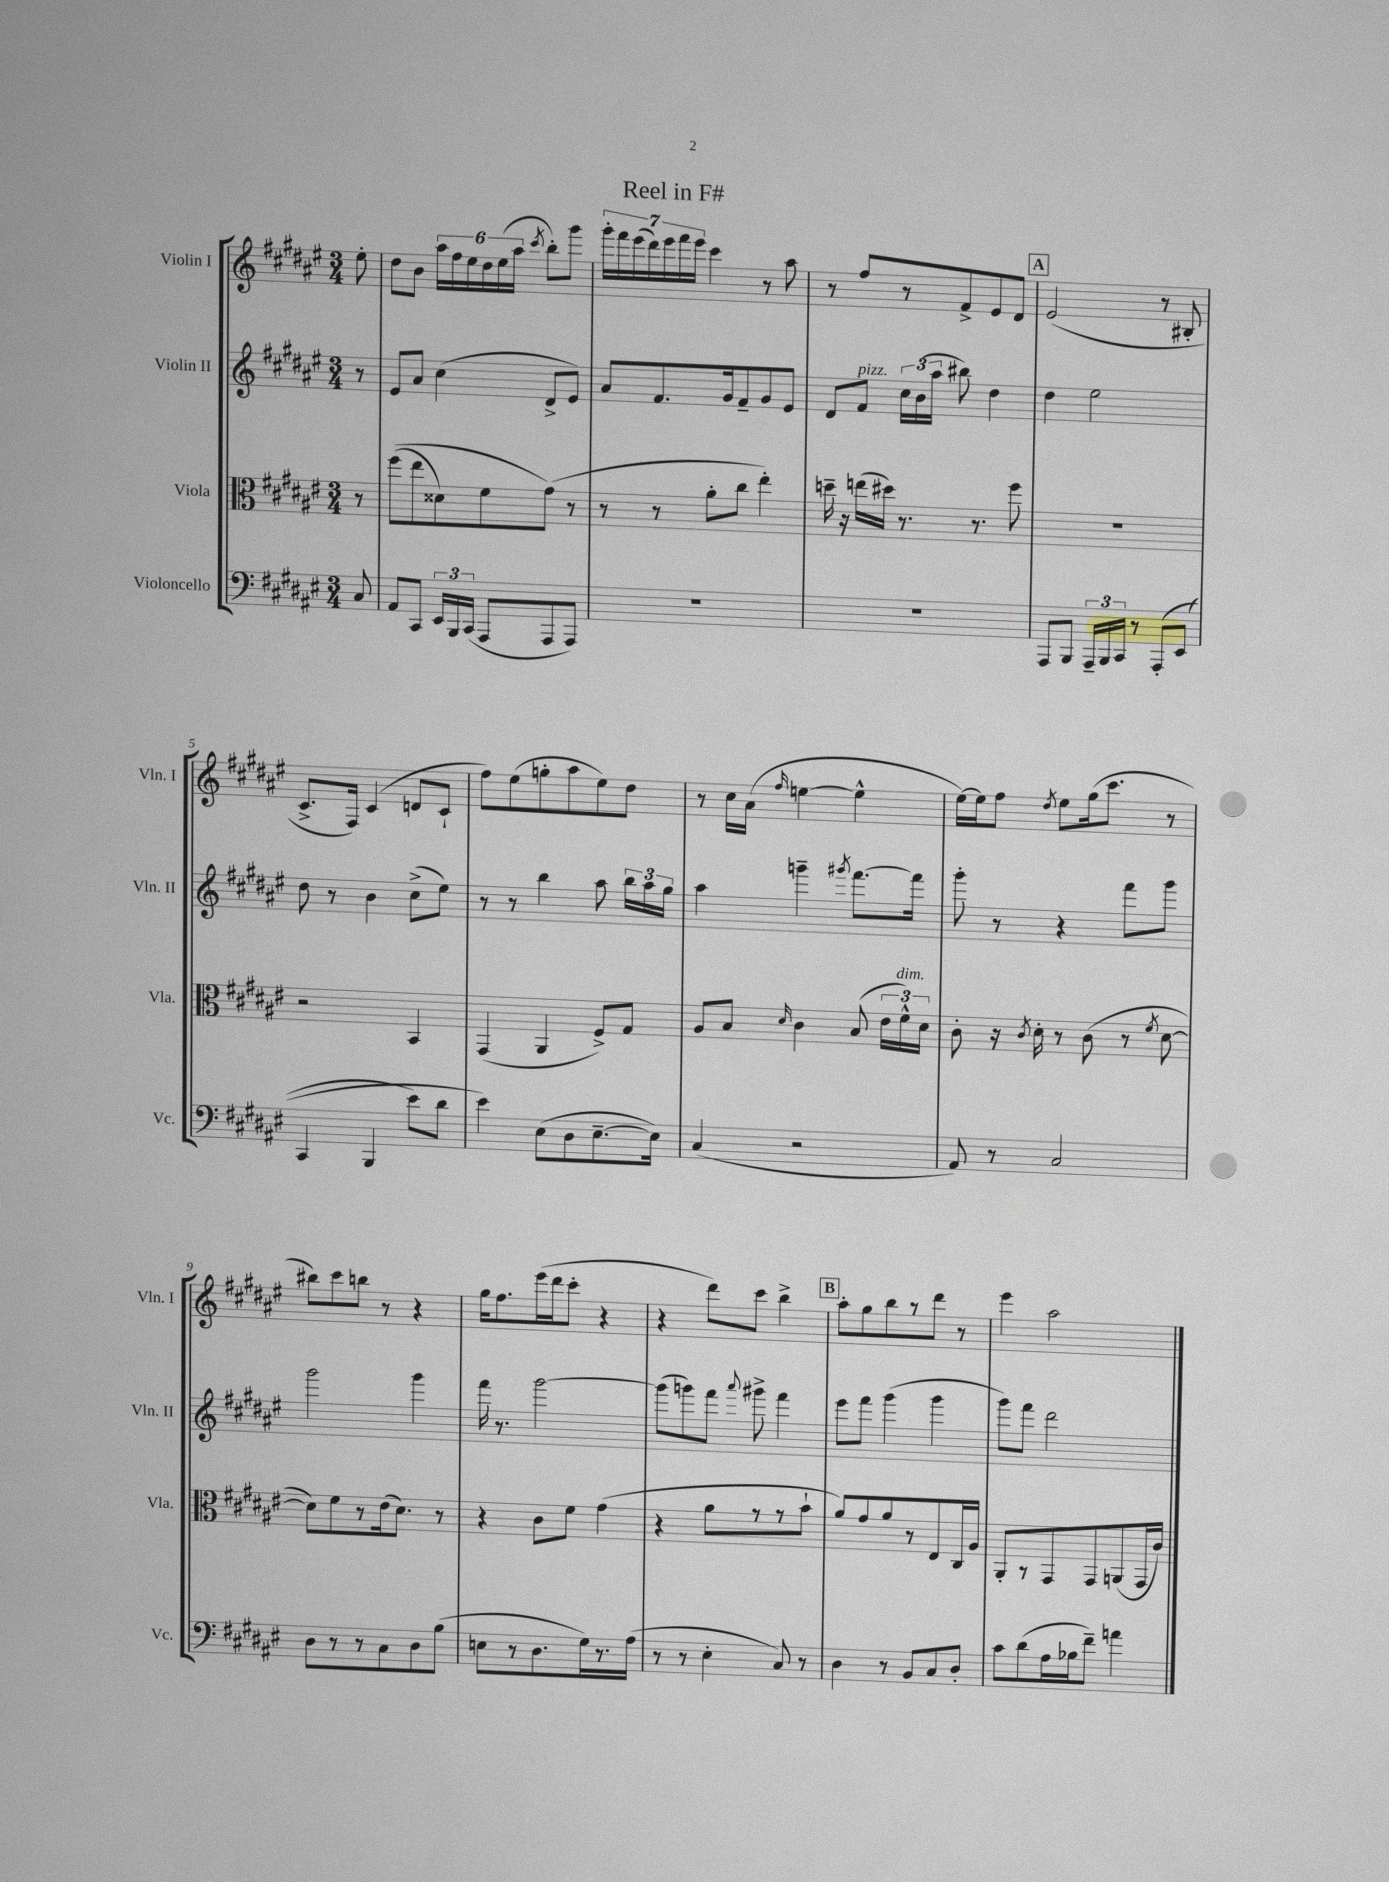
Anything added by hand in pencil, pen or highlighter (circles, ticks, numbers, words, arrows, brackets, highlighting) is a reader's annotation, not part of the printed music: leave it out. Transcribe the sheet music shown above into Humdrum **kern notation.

**kern	**kern	**kern	**kern
*staff4	*staff3	*staff2	*staff1
*clefF4	*clefC3	*clefG2	*clefG2
*k[f#c#g#d#a#e#]	*k[f#c#g#d#a#e#]	*k[f#c#g#d#a#e#]	*k[f#c#g#d#a#e#]
*M3/4	*M3/4	*M3/4	*M3/4
8C#	8r	8r	8ee#'
=	=	=	=
8AA#	&((8ff#	8e#	8dd#
8CC#	8ee#	8a#	8b
24EE#	8d##)	(4cc#	24aa#
24BBB	.	.	24ff#
(24CC#	.	.	24ee#
8AAA#	8f#	.	24dd#
.	.	.	(24ee#
.	.	.	24aa#
.	.	.	8qccc#
8AAA#	(8g#&)	8d#^	8bb')
8AAA#)	8r	8e#)	8ggg#
=	=	=	=
2.r	8r	8a#	28ggg#'
.	.	.	28fff#
.	.	.	(28eee#
.	.	.	28ddd#)
.	8r	8.f#	.
.	.	.	28eee#
.	.	.	28fff#
.	.	.	28eee#
.	8a#'	.	4ccc#
.	.	16g#	.
.	8cc#	8f#~	.
.	4ee#')	8g#	8r
.	.	8e#	8aa#
=	=	=	=
2.r	16dd~	8d#	8r
.	16r	.	.
.	(16ee	8f#	8ff#
.	16dd#)	.	.
.	8.r	24cc#	8r
.	.	(24b	.
.	.	24aa#	.
.	.	8bb#)	8f#^
.	8.r	.	.
.	.	4dd#	8e#
.	8ff#	.	8d#
=	=	=	=
8AAA#	2.r	4dd#	(2e#
8BBB	.	.	.
24AAA#~	.	2ee#	.
24BBB	.	.	.
24CC#	.	.	.
8r	.	.	.
&(8AAA#'	.	.	8r
(8EE#	.	.	8B#'
=	=	=	=
4CC#	2r	8dd#	8.c#^
.	.	8r	.
.	.	.	16F#)
4BBB	.	4b	(4c#
8e#)	4BB	(8cc#^	8d
8d#	.	8ee#)	8c#`
=	=	=	=
4e#&)	(4GG#	8r	8ff#)
.	.	8r	(8ee#
(8E#	4AA#	4bb	8gg'
8D#	.	.	8aa#
[8.E#~	8F#^)	8aa#	8ee#)
.	8G#	24bb	8dd#
.	.	24aa#	.
16E#])	.	.	.
.	.	24gg#	.
=	=	=	=
(4C#	8A#	4aa#	8r
.	8B	.	16cc#
.	.	.	(16a#
.	16qqd#	.	16qqff#
2r	4c#	4ggg~	[4ee
.	.	8qggg#	.
.	(8B	[8.fff#	4ee^^]
.	24e#	.	.
.	24f#^^)	.	.
.	.	16fff#]	.
.	24d#	.	.
=	=	=	=
8AA#)	8c#'	8ggg#'	[16ee#)
.	.	.	16ee#]
8r	16r	8r	8ff#
.	8qc#	.	.
.	16d#'	.	.
.	.	.	8qdd#
2C#	8r	4r	8ee#
.	(8c#	.	(16gg#
.	.	.	8.ccc#
.	8r	8fff#	.
.	8qf#	.	.
.	[8d#	8ggg#	8r
=	=	=	=
8D#	8d#])	2ggg#	8bb#)
8r	8f#	.	8ccc#
8r	8r	.	8bb
8C#	(16e#	.	8r
.	8.d#)	.	.
8D#	.	4ggg#	4r
(8B	8r	.	.
=	=	=	=
8E	4r	16fff#	16gg#
.	.	8.r	8.ff#
8r	.	.	.
8.D#	8c#	[2ggg#	(16eee#
.	.	.	16ddd#
.	8f#	.	8ccc#'
16G#)	.	.	.
8.r	(4g#	.	4r
(16A#	.	.	.
=	=	=	=
8r	4r	(8ggg#]	4r
8r	.	8ggg)	.
4E#'	8a#	8fff#	8ddd#)
.	.	8qqaaa#	.
.	8r	8ggg#^	8ccc#
8C#)	8r	4fff#	4bb^
8r	8b`	.	.
=	=	=	=
4D#	8a#)	8eee#	8aa#'
.	8g#	8fff#	8gg#
8r	8a#	(4ggg#	8bb
8BB	8r	.	8r
8C#	8E#	4ggg#	8ddd#
8D#'	16C#	.	8r
.	16A#	.	.
=	=	=	=
8c#	8AA#'	8ggg#)	4eee#
(8d#	8r	8fff#	.
16A#	8GG#	2ddd#	2aa#
16B-	.	.	.
8f#~)	8GG#	.	.
4a	(8AA	.	.
.	16GG#	.	.
.	16c#)	.	.
==	==	==	==
*-	*-	*-	*-
